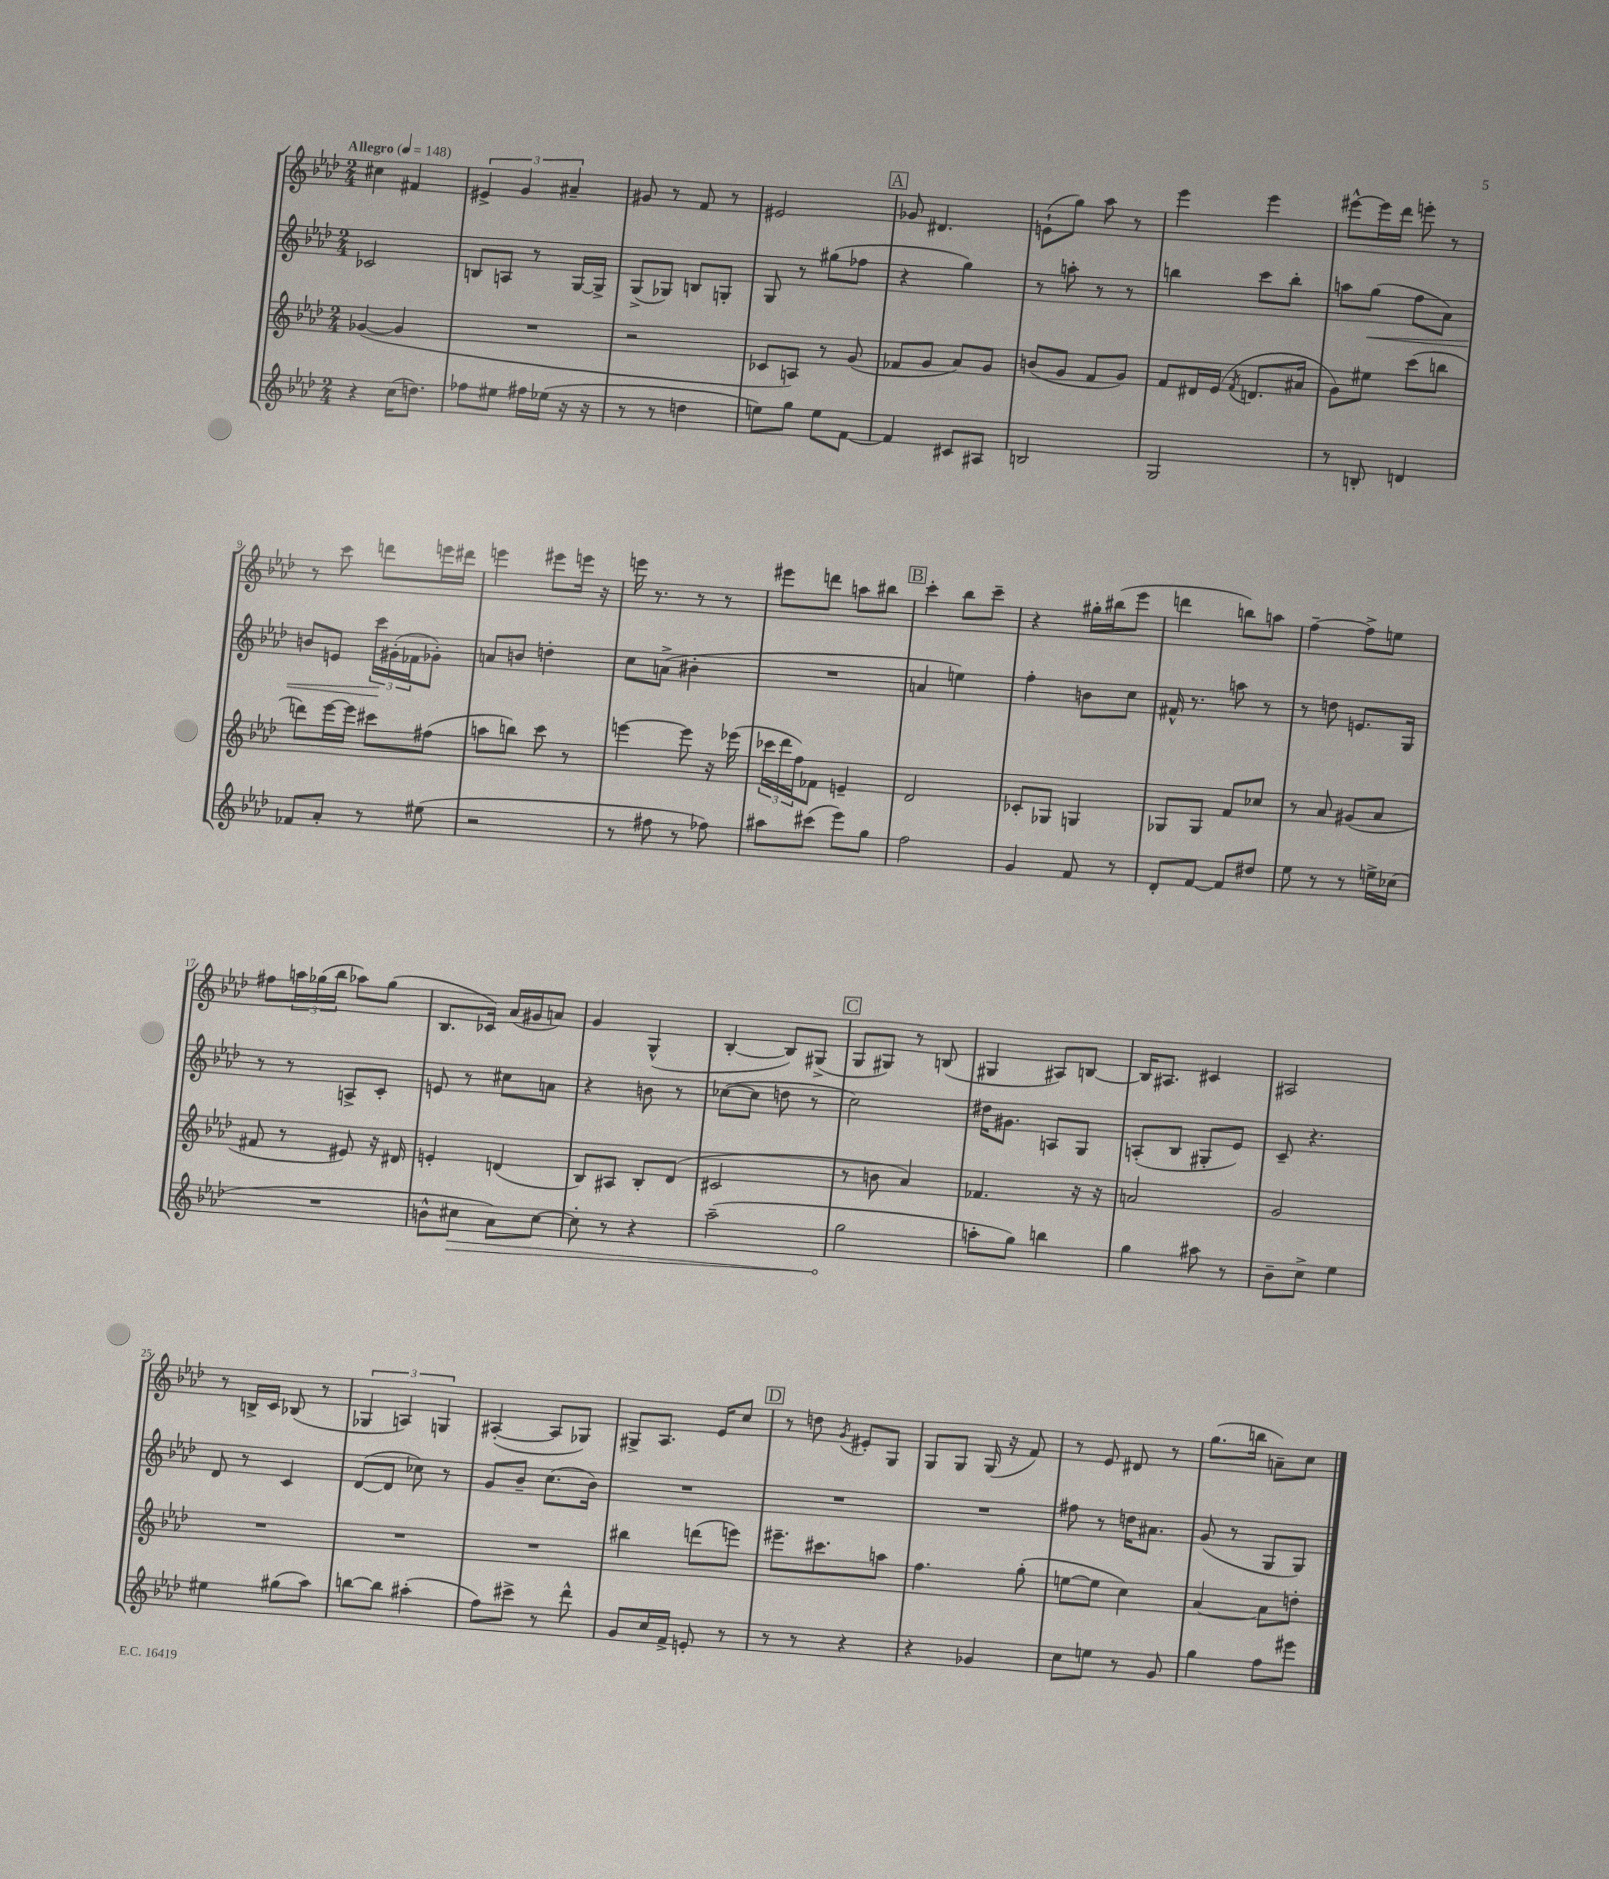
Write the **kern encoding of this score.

**kern	**dynam	**kern	**kern	**dynam	**kern
*part4	*part4	*part3	*part2	*part2	*part1
*staff4	*staff4	*staff3	*staff2	*staff2	*staff1
*clefG2	*	*clefG2	*clefG2	*	*clefG2
*k[b-e-a-d-]	*	*k[b-e-a-d-]	*k[b-e-a-d-]	*	*k[b-e-a-d-]
*M2/4	*	*M2/4	*M2/4	*	*M2/4
*MM148	*	*MM148	*MM148	*	*MM148
=1	=1	=1	=1	=1	=1
!	!	!	!	!	!LO:TX:a:B:t=Allegro
4r	.	([4g-X/	2c-X/	.	4cc#X\
(16cc\KL	.	4g-/]	.	.	4f#X/
8.ddn\J)	.	.	.	.	.
=2	=2	=2	=2	=2	=2
8ff-X\L	.	2r	8Bn/L	.	6e#X^/
8ee#X\J	.	.	8An/J	.	.
.	.	.	.	.	6g/
16ff#X\LL	.	.	8r	.	.
(16ee-X\JJ	.	.	.	.	.
.	.	.	.	.	6a#X~/
16r	.	.	[16G/LL	.	.
16r	.	.	16G^/JJ]	.	.
=3	=3	=3	=3	=3	=3
8r	.	2r	(8G^/L	.	8g#X/
8r	.	.	8G-X/J)	.	8r
4ddn\	.	.	8Bn/L	.	8f/
.	.	.	8Gn'/J	.	8r
=4	=4	=4	=4	=4	=4
8een\L)	.	8c-X/L	8G/	.	2e#X/
8gg\J	.	8An/J)	8r	.	.
8ee\L	.	8r	(8gg#X\L	.	.
[8f\J	.	(8g/	8ff-X\J	.	.
!!LO:REH:place=s1:t=A
=5	=5	=5	=5	=5	=5
4f/]	.	8f-X/L	4r	.	8g-X/
.	.	8g/J	.	.	4.d#X/
8c#X/L	.	8a-/L)	4gg\)	.	.
8A#X/J	.	8g/J	.	.	.
=6	=6	=6	=6	=6	=6
2Bn/	.	(8bn/L	8r	.	(8en`\L
.	.	8g/J	8aan'\	.	8gg\J)
.	.	8f/L	8r	.	8aa-\
.	.	8g/J)	8r	.	8r
=7	=7	=7	=7	=7	=7
2G/	.	8f/L	4bbn\	.	4eee-\
.	.	16d#X/L	.	.	.
.	.	(16e-/JJ	.	.	.
.	.	8qf/	.	.	.
.	.	8.dn/L	8ccc\L	.	4eee-\
.	.	.	8bb'\J	.	.
.	.	16a#X/Jk	.	.	.
=8	=8	=8	=8	=8	=8
8r	.	8g\L)	8aan\L	.	[8eee#X^^\L
!	!	!	!	!LO:HP:b	!
8Bn'/	.	8ee#X\J	(8gg\J	<	16eee#\L]
.	.	.	.	.	16ddd-\JJ
4dn/	.	(8ccc\L	8ff\L	.	8eeen'\
.	.	8bbn\J	8a-\J)	.	8r
!!LO:LB:g=z
=9	=9	=9	=9	=9	=9
8f-X/L	.	8dddn\L)	8bn/L	.	8r
8a-'/J	.	[16eee-\L	8en/J	.	8ccc\
.	.	16eee-\JJ]	.	.	.
8r	.	8ccc#X\L	24ccc\LL	.	8dddn\L
.	.	.	(24g#X'\	[	.
.	.	.	24f-X\J	.	.
(8ee#X\	.	(8ff#X\J	8g-X'\J)	.	16eeen\L
.	.	.	.	.	16ddd#X\JJ
=10	=10	=10	=10	=10	=10
2r	.	8aan\L	8an/L	.	4eeen\
.	.	8bbn\J)	8bn/J	.	.
.	.	8ccc\	4ddn'\	.	8eee#X\L
.	.	8r	.	.	16eeen\Jk
.	.	.	.	.	16r
=11	=11	=11	=11	=11	=11
8r	.	[4eeen\	8cc\L	.	16eeen\
.	.	.	.	.	8.r
8ff#X\	.	.	(8an^\J	.	.
8r	.	8eee\]	4b#X'\	.	8r
8ff-X\)	.	16r	.	.	8r
.	.	(16eee-X\	.	.	.
=12	=12	=12	=12	=12	=12
8aa#X\L	.	24ccc-X\LL	2r	.	8eee#X\L
.	.	24ddd-\	.	.	.
.	.	24ff\J)	.	.	.
(8ccc#X\J	.	8f-X\J	.	.	8dddn\J
8eee-\L)	.	4en~/	.	.	8aan\L
8gg\J	.	.	.	.	8bb#X\J
!!LO:REH:place=s1:t=B
=13	=13	=13	=13	=13	=13
2ff\	.	2d-/	4an/	.	4ccc'\
.	.	.	4een\)	.	8bb-\L
.	.	.	.	.	8ccc~\J
=14	=14	=14	=14	=14	=14
4g/	.	8c-X'/L	4ff'\	.	4r
.	.	8G-X/J	.	.	.
8f/	.	4Gn/	8bn\L	.	16gg#X'\LL
.	.	.	.	.	(16bb#X\J
8r	.	.	8cc\J	.	8eee-\J
=15	=15	=15	=15	=15	=15
8d-'/L	.	8G-X/L	16f#X^^/	.	4dddn\
.	.	.	8.r	.	.
[8f/J	.	8G-/J	.	.	.
8f/L]	.	8f/L	8aan\	.	8bbn\L)
8dd#X/J	.	8cc-X/J	8r	.	8aan\J
=16	=16	=16	=16	=16	=16
8ee-\	.	8r	8r	.	[4ff~\
8r	.	8a-/	8ddn\	.	.
8r	.	(8g#X/L	8.en/L	.	8ff^\L]
16een^\LL	.	8a-/J	.	.	8een\J
(16cc-X\JJ	.	.	16G/Jk	.	.
!!LO:LB:g=z
=17	=17	=17	=17	=17	=17
2r	.	8f#X/	8r	.	8ff#X\L
.	.	8r	8r	.	24aan\L
.	.	.	.	.	(24gg-X\
.	.	.	.	.	24bb-\JJ
.	.	8e#X/)	8An^/L	.	8aa-X\L)
.	.	16r	8c'/J	.	(8gg-\J
.	.	16d#X/	.	.	.
=18	=18	=18	=18	=18	=18
8bn^^\L	.	4en'/	8en/	.	8.B-/L
!	!LO:HP:b	!	!	!	!
8cc#X\J	>	.	8r	.	.
.	.	.	.	.	16c-X/Jk)
8a-\L)	.	(4dn/	8cc#X\L	.	(16a-/LL
.	.	.	.	.	16g#X/J
[8cc#\J	.	.	8an\J	.	8an/J)
=19	=19	=19	=19	=19	=19
8cc#'\]	.	8B-/L)	4r	.	4g/
8r	.	8A#X/J	.	.	.
4r	.	8B-'/L	8bn\	.	(4G^^/
.	.	(8d-/J	8r	.	.
=20	=20	=20	=20	=20	=20
(2aa-~\	.	2c#X/	([8cc-X\L	.	[4B-'/
.	.	.	8cc-\J]	.	.
.	.	.	8ddn\	.	8B-/L])
.	.	.	8r	.	(8G#X^/J
!!LO:REH:place=s1:t=C
=21	=21	=21	=21	=21	=21
2gg\	.	8r	2cc\)	.	8G/L
.	.	8bn\	.	.	8G#X/J)
.	.	4a-/)	.	.	8r
.	.	.	.	.	(8Bn/
.	]	.	.	.	.
=22	=22	=22	=22	=22	=22
8aan'\L	.	4.f-X/	16dd#X\KL	.	4G#X/
.	.	.	8.g#X\J	.	.
8gg\J)	.	.	.	.	.
4bbn\	.	.	8An/L	.	8A#X/L)
.	.	16r	8G/J	.	[8Bn/J
.	.	16r	.	.	.
=23	=23	=23	=23	=23	=23
4gg\	.	2an/	(8An'/L	.	16B/KL]
.	.	.	.	.	8.A#X/J
.	.	.	8B-/J	.	.
8aa#X\	.	.	8G#X'/L	.	4c#X/
8r	.	.	8e-/J)	.	.
=24	=24	=24	=24	=24	=24
8b-~\L	.	2g/	8c~/	.	2A#X/
8cc^\J	.	.	4.r	.	.
4ee-\	.	.	.	.	.
!!LO:LB:g=z
=25	=25	=25	=25	=25	=25
4ee#X\	.	2r	8d-/	.	8r
.	.	.	8r	.	16Bn^/LL
.	.	.	.	.	16c/JJ
(8gg#X\L	.	.	4c/	.	(8B-X/
8aa-\J)	.	.	.	.	8r
=26	=26	=26	=26	=26	=26
[8bbn\L	.	2r	([8d-/L	.	6G-X/
8bb\J]	.	.	8d-/J]	.	.
.	.	.	.	.	6An/)
(4aa#X'\	.	.	8cc-X\)	.	.
.	.	.	.	.	6Gn/
.	.	.	8r	.	.
=27	=27	=27	=27	=27	=27
8ff\L)	.	2r	8g/L	.	([4A#X'/
8ccc#X^\J	.	.	8b-~/J	.	.
8r	.	.	(8.cc\L	.	8A#/L]
8ddd-^^\	.	.	.	.	8G-X/J)
.	.	.	16b-\Jk)	.	.
=28	=28	=28	=28	=28	=28
8g/L	.	4bb#X\	2r	.	8G#X^/L
16cc/L	.	.	.	.	8.A-/J
16f^/JJ	.	.	.	.	.
8en'/	.	(8dddn\L	.	.	.
.	.	.	.	.	16e-/KL
8r	.	8eeen\J)	.	.	8cc/J
!!LO:REH:place=s1:t=D
=29	=29	=29	=29	=29	=29
8r	.	8.eee#X~\L	2r	.	8r
8r	.	.	.	.	8ddn\
.	.	8.ccc#X\	.	.	.
.	.	.	.	.	8qg/
4r	.	.	.	.	8e#X'/L
.	.	8aan\J	.	.	8G/J
=30	=30	=30	=30	=30	=30
4r	.	4.ff\	2r	.	8G/L
.	.	.	.	.	8G/J
4g-X/	.	.	.	.	(16G/
.	.	.	.	.	16r
.	.	(8gg'\	.	.	8f/)
=31	=31	=31	=31	=31	=31
8cc\L	.	[8een\L	8ff#X\	.	8r
8een\J	.	8ee\J]	8r	.	8e-/
8r	.	4cc\)	16ddn\KL	.	8d#X/
.	.	.	8.a#X\J	.	.
8g/	.	.	.	.	8r
=32	=32	=32	=32	=32	=32
4gg\	.	[4a-/	(8g/	.	(8.gg\L
.	.	.	8r	.	.
.	.	.	.	.	16bbn\Jk
8ff\L	.	8a-\L]	8G/L	.	8an~\L)
8eee#X\J	.	8ddn'\J	8G/J)	.	8cc\J
==	==	==	==	==	==
*-	*-	*-	*-	*-	*-
